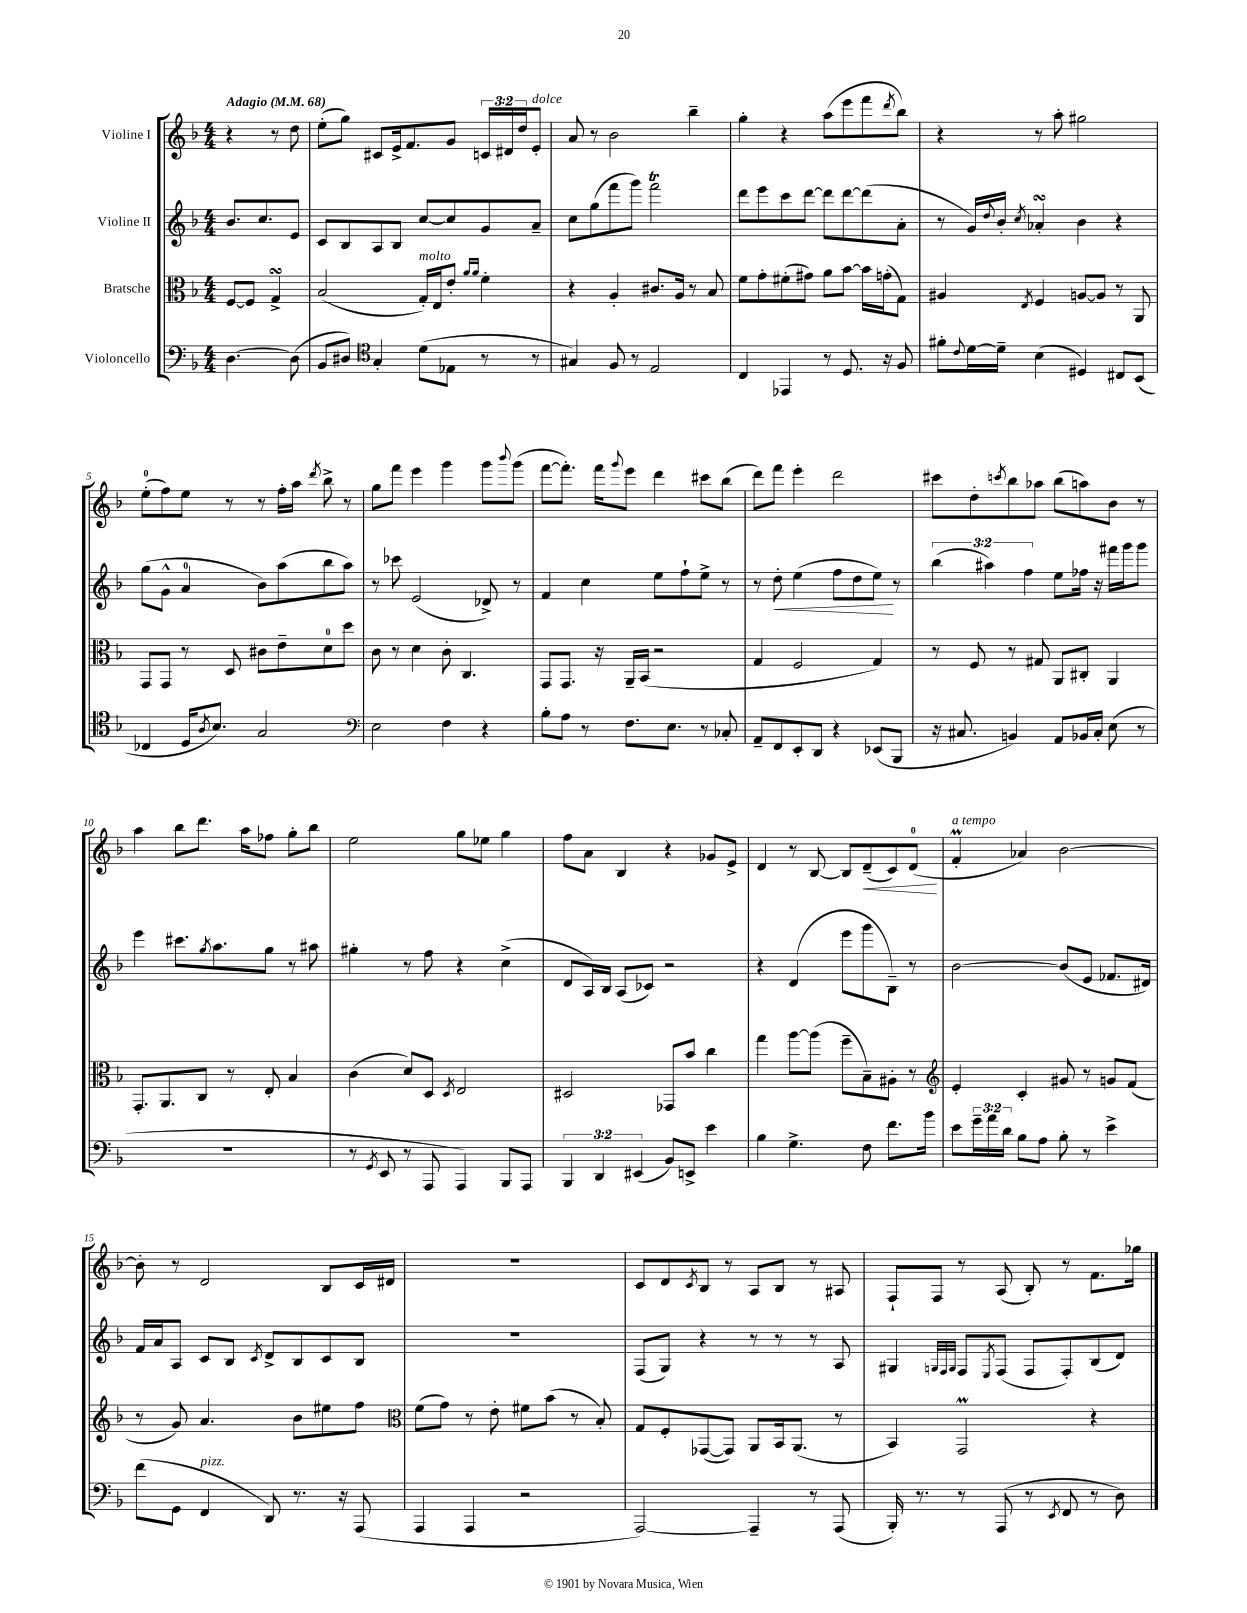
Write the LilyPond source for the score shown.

<<
\new StaffGroup <<
\new Staff = "s0" \with { instrumentName = "Violine I" } {
    \clef treble \key f \major \numericTimeSignature \time 4/4 \override Staff.TupletNumber.text = #tuplet-number::calc-fraction-text \partial 2 \tempo "Adagio" 4 = 68
    r4 r8 d''8 |
    e''8-.( g''8) cis'8 e'16-> f'8. g'8 \tuplet 3/2 { c'16 dis'16 d''16 } e'8-.^\markup { \italic "dolce" } |
    a'8 r8 bes'2 bes''4-- |
    g''4-. r4 a''8( e'''8 f'''8 \acciaccatura { d'''8 } bes''8) |
    r4 r8 a''8-. gis''2 |
    e''8-0-.( f''8) e''8 r8 r8 f''16-. a''16 \acciaccatura { d'''8 } bes''8-> r8 |
    g''8 f'''8 e'''4 g'''4 g'''8 \appoggiatura { bes'''8 } g'''8( |
    f'''8~ f'''8.-.) f'''16 \appoggiatura { g'''8 } e'''8 d'''4 cis'''8 bes''8( |
    d'''8) f'''8 e'''4-. d'''2 |
    cis'''8 d''8-. \acciaccatura { c'''8 } bes''8 aes''8 bes''8( a''8) bes'8 r8 |
    a''4 bes''8 d'''8. a''16 fes''8 g''8-. bes''8 |
    e''2 g''8 ees''8 g''4 |
    f''8 a'8 bes4 r4 ges'8 e'8-> |
    d'4 r8 bes8~ bes8 d'8--\<( c'8) d'8-0\!( |
    f'4-.\prall^\markup { \italic "a tempo" } aes'4) bes'2~ |
    bes'8-. r8 d'2 bes8 c'16 dis'16 |
    R1 |
    c'8 d'8 \acciaccatura { c'8 } bes8 r8 a8 bes8 r8 ais8 |
    f8-! f8 r8 a8( bes8-.) r8 f'8. ges''16 \bar "|." |
}
\new Staff = "s1" \with { instrumentName = "Violine II" } {
    \clef treble \key f \major \numericTimeSignature \time 4/4 \override Staff.TupletNumber.text = #tuplet-number::calc-fraction-text \partial 2
    bes'8. c''8. e'8 |
    c'8 bes8 a8 bes8 c''8~ c''8 g'8 a'8-- |
    c''8 g''8( f'''8 g'''8) f'''2\trill |
    d'''8 e'''8 c'''8 d'''8~ d'''8 d'''8~ d'''8( a'8-. |
    r8 g'16) \appoggiatura { d''8 } bes'16-. \acciaccatura { c''8 } aes'4-.\turn bes'4 r4 |
    g''8( g'8-^ a'4-0 bes'8) a''8( bes''8 a''8) |
    r8 ces'''8 e'2( des'8->) r8 |
    f'4 c''4 e''8 f''8-! e''8-> r8 |
    r8 d''8-.\< e''4( f''8 d''8 e''8\!) r8 |
    \tuplet 3/2 { bes''4( ais''4) f''4 } e''8 fes''16 r16 fis'''16 g'''16 g'''8 |
    e'''4 cis'''8. \acciaccatura { g''8 } a''8. g''8 r8 ais''8 |
    gis''4-. r8 f''8 r4 c''4->( |
    d'8 a16) bes16 a8( ces'8) r2 |
    r4 d'4( e'''8 g'''8 bes8--) r8 |
    bes'2~ bes'8( e'8 fes'8. dis'16) |
    f'16 a'16 a8 c'8 bes8 \acciaccatura { c'8 } d'8-> bes8 c'8 bes8 |
    R1 |
    f8( g8) r4 r8 r8 r8 a8 |
    gis4 \grace { g32 f32 g32 } f8 \acciaccatura { e8 } f8( f8 f8-.) bes8( d'8) \bar "|." |
}
\new Staff = "s2" \with { instrumentName = "Bratsche" } {
    \clef alto \key f \major \numericTimeSignature \time 4/4 \partial 2
    f8~ f8 g4->\turn |
    bes2( g16-.^\markup { \italic "molto" }) e16 e'8-. \grace { a'16 a'16 } f'4-. |
    r4 a4-. cis'8. a16 r8 bes8 |
    f'8 g'8-. fis'8-.( gis'8) a'8 bes'8~ bes'16 g'16-.( g8) |
    ais4 \acciaccatura { e8 } f4 a8~ a8 r8 a,8 |
    g,8 g,8 r8 d8 cis'8 e'8-- d'8-0 d''8 |
    c'8 r8 d'4 c'8-. c4. |
    g,8 g,8. r16 a,16-- bes,16( r2 |
    g4 f2 g4) |
    r8 f8 r8 gis8 a,8 cis8-. a,4 |
    g,8.-. a,8. c8 r8 e8-. bes4 |
    c'4( d'8) d8 \acciaccatura { d8 } e2 |
    dis2 ges,8 bes'8 c''4 |
    g''4 a''8~ a''8( f''8-- bes8--) ais8-. r8 |
    \clef treble e'4-. c'4-. gis'8 r8 g'8 f'8( |
    r8 g'8) a'4. bes'8 eis''8 f''8 |
    \clef alto f'8( g'8) r8 e'8-. fis'8 bes'8( r8 bes8-.) |
    g8 f8-. ges,8~( ges,8) a,8 bes,16 a,8.( r8 |
    bes,4) g,2\prall r4 \bar "|." |
}
\new Staff = "s3" \with { instrumentName = "Violoncello" } {
    \clef bass \key f \major \numericTimeSignature \time 4/4 \override Staff.TupletNumber.text = #tuplet-number::calc-fraction-text \partial 2
    d4.~ d8( |
    bes,8 dis8) \clef tenor g4-. d'8( ees8 r8 r8 |
    gis4) f8 r8 e2 |
    c4 ees,4 r8 d8. r16 f8 |
    fis'8-. \appoggiatura { c'8 } d'16~ d'16-- bes4( dis4) cis8 bes,8( |
    ces4 d16 \acciaccatura { a8 } bes8.) g2 |
    \clef bass e2 f4 r4 |
    bes8-. a8 r8 f8. e8. r8 ces8-. |
    a,8-- f,8 e,8-. d,8 r4 ees,8( bes,,8 |
    r16 cis8. b,4) a,8 bes,16 cis16-. e8( r8 |
    R1 |
    r8 \acciaccatura { g,8 } e,8 r8 a,,8 a,,4) bes,,8 a,,8 |
    \tuplet 3/2 { bes,,4 d,4 eis,4( } bes,8) e,8-> e'4 |
    bes4 g4.-> f8 f'8. bes'16 |
    e'8 \tuplet 3/2 { g'16-- a'16 d'16 } bes8 a8 bes8-. r8 e'4-> |
    f'8( g,8 f,4^\markup { \italic "pizz." } d,8) r8. r16 a,,8( |
    a,,4 a,,4 r2 |
    a,,2~) a,,4-- r8 a,,8( |
    bes,,16-.) r8. r8 a,,8( r8 \acciaccatura { e,8 } f,8 r8 d8) \bar "|." |
}
>>
>>
